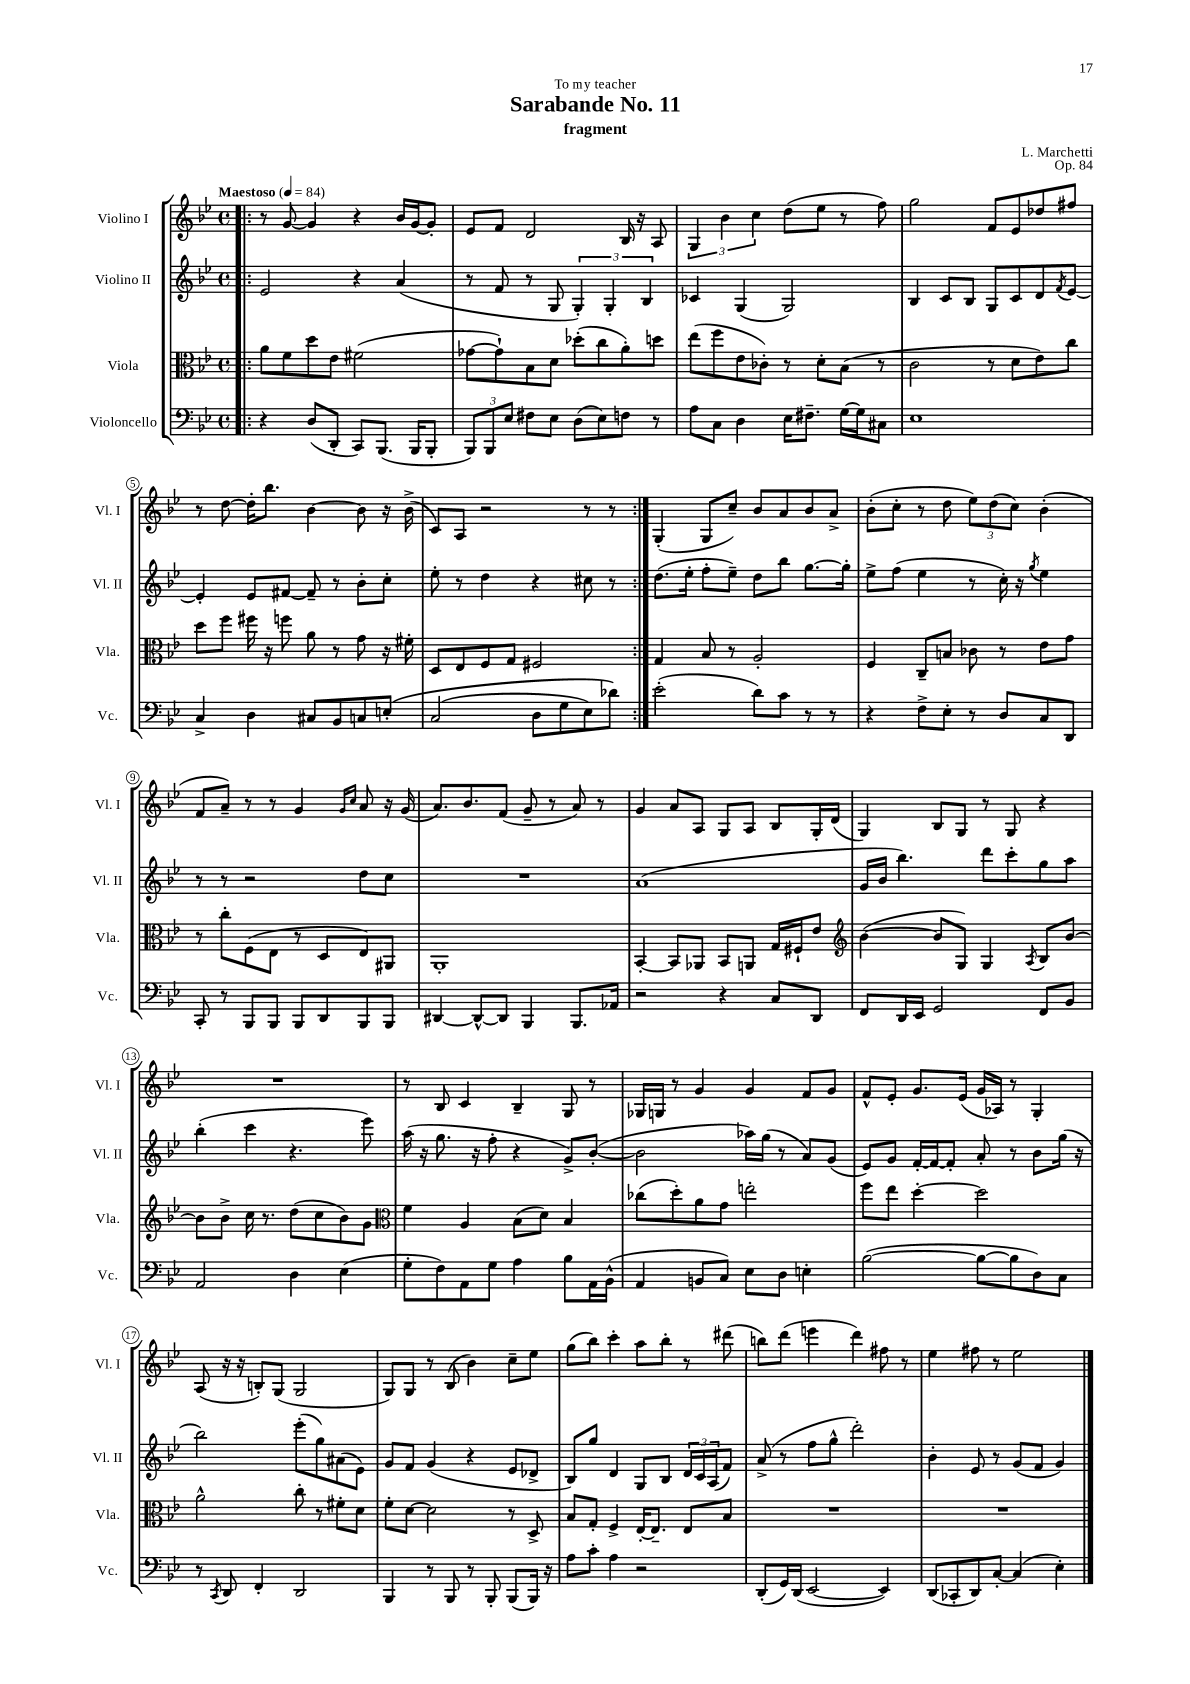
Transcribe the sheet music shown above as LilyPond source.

\header { title = "Sarabande No. 11" composer = "L. Marchetti" subtitle = "fragment" dedication = "To my teacher" opus = "Op. 84" }
<<
\new StaffGroup <<
\new Staff = "s0" \with { instrumentName = "Violino I" shortInstrumentName = "Vl. I" } {
    \clef treble \key bes \major \defaultTimeSignature \time 4/4 \tempo "Maestoso" 4 = 84
    \repeat volta 2 { \bar ".|:" r8 g'8~ g'4 r4 bes'16 g'16~ g'8-. |
    ees'8 f'8 d'2 bes16 r16 a8 |
    \tuplet 3/2 { g4 bes'4 c''4 } d''8( ees''8 r8 f''8) |
    g''2 f'8 ees'8 des''8 fis''8 |
    r8 d''8~ d''16-. bes''8. bes'4~ bes'8 r16 bes'16->( |
    c'8) a8 r2 r8 r8 | }
    g4-.( g8 c''8--) bes'8 a'8 bes'8 a'8-> |
    bes'8-.( c''8-. r8 d''8 \tuplet 3/2 { ees''8) d''8( c''8) } bes'4-.( |
    f'8 a'8--) r8 r8 g'4 \grace { g'16 c''16 } a'8 r16 g'16( |
    a'8.) bes'8. f'8( g'8-- r8 a'8) r8 |
    g'4 a'8 a8 g8 a8 bes8 g16-. d'16( |
    g4) bes8 g8 r8 g8 r4 |
    R1 |
    r8 bes8 c'4 bes4-- g8 r8 |
    ges16 g16 r8 g'4 g'4 f'8 g'8 |
    f'8-^ ees'8-. g'8. ees'16( g'16 aes16) r8 g4-. |
    a8( r16 r16 b8-.) g8( g2 |
    g8) g8 r8 bes8( bes'4) c''8-- ees''8 |
    g''8( bes''8) c'''4-. a''8 bes''8-. r8 dis'''8( |
    b''8) d'''8( e'''4 d'''4) fis''8 r8 |
    ees''4 fis''8 r8 ees''2 \bar "|." |
}
\new Staff = "s1" \with { instrumentName = "Violino II" shortInstrumentName = "Vl. II" } {
    \clef treble \key bes \major \defaultTimeSignature \time 4/4
    \repeat volta 2 { \bar ".|:" ees'2 r4 a'4( |
    r8 f'8 r8 g8 \tuplet 3/2 { g4-.) g4-. bes4 } |
    ces'4 g4( g2) |
    bes4 c'8 bes8 g8 c'8 d'8 \acciaccatura { f'8 } ees'8~ |
    ees'4-. ees'8 fis'8~ fis'8-- r8 bes'8-. c''8-. |
    ees''8-. r8 d''4 r4 cis''8 r8 | }
    d''8.( ees''16-. f''8-. ees''8--) d''8 bes''8 g''8.~ g''16-. |
    ees''8-> f''8( ees''4 r8 c''16-.) r16 \acciaccatura { g''8 } ees''4 |
    r8 r8 r2 d''8 c''8 |
    R1 |
    a'1( |
    g'16 bes'16 bes''4.) d'''8 c'''8-. g''8 a''8 |
    bes''4-.( c'''4 r4. ees'''8) |
    a''16( r16 g''8. r16 f''8-. r4 g'8->) bes'8~-.( |
    bes'2 aes''16) g''16( r8 a'8) g'8( |
    ees'8) g'8 f'16~-. f'16~ f'8-. a'8-. r8 bes'8 g''16( r16 |
    bes''2) ees'''8-.( g''8) ais'8( ees'8) |
    g'8 f'8 g'4( r4 ees'8 des'8-> |
    bes8) g''8 d'4 g8 bes8 \tuplet 3/2 { d'16 c'16 a16( } f'8) |
    a'8->( r8 f''8 g''8-^ d'''2-.) |
    bes'4-. ees'8 r8 g'8( f'8 g'4) \bar "|." |
}
\new Staff = "s2" \with { instrumentName = "Viola" shortInstrumentName = "Vla." } {
    \clef alto \key bes \major \defaultTimeSignature \time 4/4
    \repeat volta 2 { \bar ".|:" a'8 f'8 d''8 ees'8 fis'2( |
    ges'8~ ges'8-!) bes8 d'8 des''8-.( c''8 a'8-.) d''8 |
    ees''8( f''8 ees'8 ces'8-.) r8 d'8-. bes8( r8 |
    c'2 r8 d'8 ees'8) c''8 |
    d''8 f''8 fis''16 r16 f''8 a'8 r8 g'8 r16 fis'16-. |
    d8 ees8 f8 g8 fis2 | }
    g4 bes8 r8 a2-. |
    f4 c8-- b8 ces'8 r8 ees'8 g'8 |
    r8 c''8-. f8( ees8 r8 d8 ees8) ais,8 |
    a,1-. |
    bes,4~-. bes,8 aes,8 bes,8 a,8 g16 fis16-! ees'8 |
    \clef treble bes'4~( bes'8 g8) g4 \acciaccatura { a8 } bes8 bes'8~ |
    bes'8 bes'8-> c''16 r8. d''8( c''8 bes'8) g'8 |
    \clef alto f'4 a4 bes8( d'8) bes4 |
    ces''8( d''8-.) a'8 g'8 e''2-. |
    f''8 ees''8 d''4~-. d''2 |
    a'2-^ c''8-. r8 fis'8-. d'8 |
    f'8-. d'8~ d'2 r8 d8-> |
    bes8 g8-. f4-> ees16~-. ees8.-- ees8 bes8 |
    R1 |
    R1 \bar "|." |
}
\new Staff = "s3" \with { instrumentName = "Violoncello" shortInstrumentName = "Vc." } {
    \clef bass \key bes \major \defaultTimeSignature \time 4/4
    \repeat volta 2 { \bar ".|:" r4 d8( d,8-. c,8) bes,,8.( bes,,16 bes,,8-. |
    \tuplet 3/2 { bes,,8) bes,,8 ees8 } fis8 ees8 d8( ees8) f8 r8 |
    a8 c8 d4 ees16 fis8.-- g16~ g16 cis8 |
    ees1 |
    c4-> d4 cis8 bes,8 c8 e8-.\( |
    c2( d8 g8 ees8) des'8\) | }
    ees'2-.( d'8) c'8 r8 r8 |
    r4 f8-> ees8-. r8 d8 c8 d,8 |
    c,8-. r8 bes,,8 bes,,8 bes,,8 d,8 bes,,8 bes,,8 |
    dis,4~ dis,8~-^ dis,8 bes,,4 bes,,8. aes,16 |
    r2 r4 c8 d,8 |
    f,8 d,16 ees,16 g,2 f,8 bes,8 |
    a,2 d4 ees4( |
    g8-. f8) a,8 g8 a4 bes8 a,16 bes,16-^( |
    a,4 b,8 c8) ees8 d8 e4-. |
    bes2~( bes8~ bes8 d8) c8 |
    r8 \acciaccatura { c,8 } d,8 f,4-. d,2 |
    bes,,4 r8 bes,,8 r8 bes,,8-. bes,,8( bes,,16) r16 |
    a8 c'8-. a4 r2 |
    d,8-.( g,16) d,16( ees,2~ ees,4) |
    d,8( ces,8-. d,8) c8~-. c4( ees4-.) \bar "|." |
}
>>
>>
\layout { \context { \Score \override BarNumber.stencil = #(make-stencil-circler 0.1 0.3 ly:text-interface::print) } }
